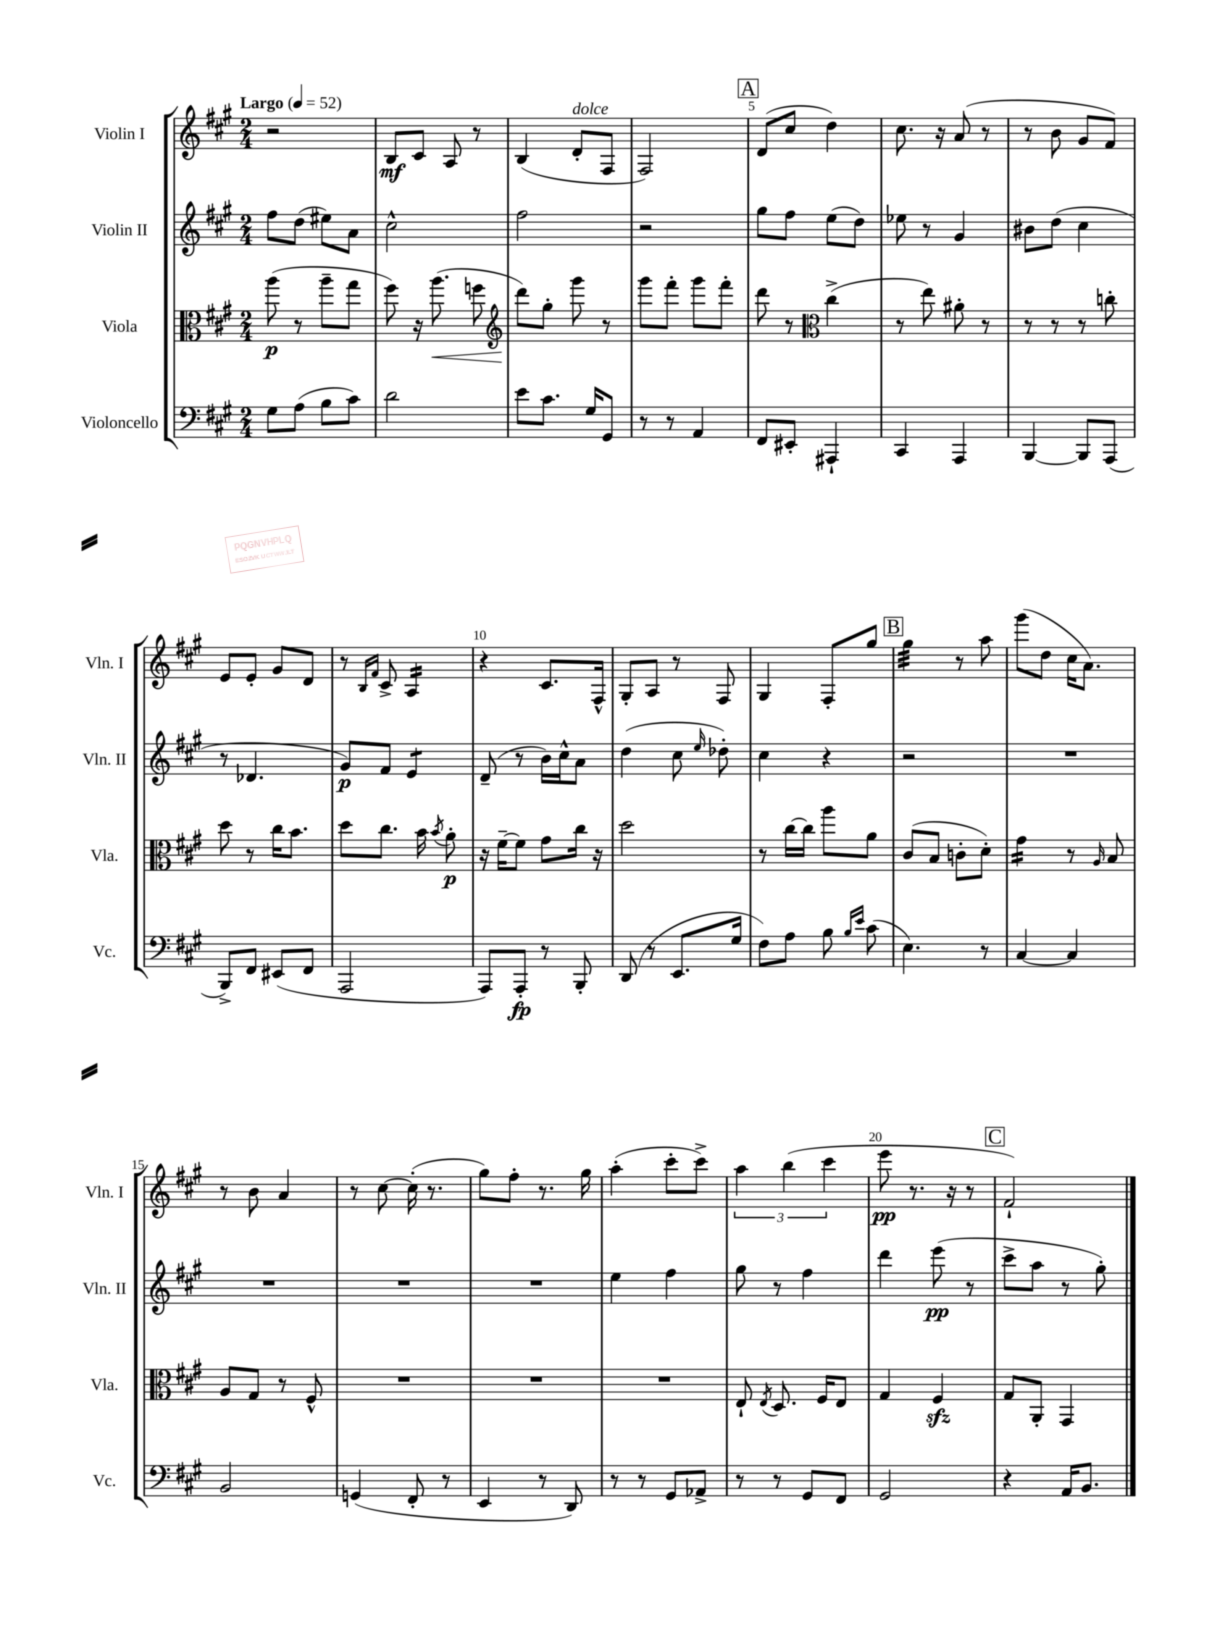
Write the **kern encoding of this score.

**kern	**kern	**kern	**kern
*staff4	*staff3	*staff2	*staff1
*clefF4	*clefC3	*clefG2	*clefG2
*k[f#c#g#]	*k[f#c#g#]	*k[f#c#g#]	*k[f#c#g#]
*M2/4	*M2/4	*M2/4	*M2/4
*MM52	*MM52	*MM52	*MM52
8G#\L	(8aa\	8ff#\L	2r
(8A\J	8r	(8dd\J	.
8B\L	8aa~\L	8ee#\L)	.
8c#\J)	8gg#\J	8a\J	.
=	=	=	=
2d\	8ff#\)	2cc#^^\	8B/L
.	16r	.	8c#/J
.	(8.aa\	.	.
.	.	.	8A/
.	8ff\	.	8r
=	=	=	=
*	*clefG2	*	*
8e\L	8ddd\L)	2ff#\	(4B/
8.c#\J	8gg#'\J	.	.
.	8ggg#\	.	8d'/L
16G#/LK	.	.	.
8GG#/J	8r	.	8F#/J
=	=	=	=
8r	8ggg#\L	2r	2F#/)
8r	8fff#'\J	.	.
4AA/	8ggg#\L	.	.
.	8fff#'\J	.	.
=	=	=	=
8FF#/L	8ddd\	8gg#\L	(8d/L
8EE#'/J	8r	8ff#\J	8cc#/J
*	*clefC3	*	*
4AAA#`/	(4cc#^\	(8ee\L	4dd\)
.	.	8dd\J)	.
=	=	=	=
4CC#/	8r	8ee-\	8.cc#\
.	8ee\)	8r	.
.	.	.	16r
4AAA/	8a#'\	4g#/	(8a/
.	8r	.	8r
=	=	=	=
[4BBB/	8r	8b#\L	8r
.	8r	(8dd\J	8b\
8BBB/]L	8r	4cc#\	8g#/L
(8AAA/J	8cc'\	.	8f#/J)
=	=	=	=
8BBB^/L)	8dd\	8r	8e/L
8FF#/J	8r	4.d-/	8e'/J
(8EE#/L	16cc#\LK	.	8g#/L
.	8.b\J	.	.
8FF#/J	.	.	8d/J
=	=	=	=
2AAA/	8dd\L	8g#/L)	8r
.	.	.	16qqB/LL
.	.	.	16qqf#/JJ
.	8.cc#\J	8f#/J	8c#^/
.	.	4e/	4A/
.	16b\	.	.
.	8qb/	.	.
.	8a'\	.	.
=	=	=	=
8AAA/L)	16r	(8d~/	4r
.	[16f#~\LK	.	.
8AAA'/J	8f#\]J	8r	.
8r	8g#\L	16b\LL)	8.c#/L
.	.	16cc#^^\J	.
8BBB'/	16cc#\Jk	8a\J	.
.	16r	.	16F#^^/Jk
=	=	=	=
(8DD/	2dd\	(4dd\	8G#'/L
8r	.	.	8A/J
8.EE/L	.	8cc#\	8r
.	.	16qqee/	.
.	.	8dd-'\)	8F#/
16G#/Jk	.	.	.
=	=	=	=
8F#\L)	8r	4cc#\	4G#/
8A\J	[16cc#\LL	.	.
.	16cc#\]JJ	.	.
8B\	8aa\L	4r	8F#'/L
16qqB/LL	.	.	.
16qqe/JJ	.	.	.
(8c#\	8a\J	.	8gg#/J
=	=	=	=
4.E\)	(8c#/L	2r	4gg#\
.	8B/J	.	.
.	8c'\L	.	8r
8r	8d'\J)	.	8aa\
=	=	=	=
[4C#/	4g#\	2r	(8ggg#\L
.	.	.	8dd\J
4C#/]	8r	.	16cc#\LK
.	.	.	8.a\J)
.	16qqA/	.	.
.	8B/	.	.
=	=	=	=
2BB/	8A/L	2r	8r
.	8G#/J	.	8b\
.	8r	.	4a/
.	8F#^^/	.	.
=	=	=	=
(4GG/	2r	2r	8r
.	.	.	[8cc#\
8FF#'/	.	.	(16cc#'\]
.	.	.	8.r
8r	.	.	.
=	=	=	=
4EE/	2r	2r	8gg#\L)
.	.	.	8ff#'\J
8r	.	.	8.r
8DD/)	.	.	.
.	.	.	16gg#\
=	=	=	=
8r	2r	4ee\	(4aa'\
8r	.	.	.
8GG#/L	.	4ff#\	8ccc#'\L
8AA-^/J	.	.	8ccc#^\J)
=	=	=	=
8r	8E`/	8gg#\	6aa\
.	8qE/	.	.
8r	8.D/	8r	.
.	.	.	(6bb\
8GG#/L	.	4ff#\	.
.	16F#/LK	.	.
.	.	.	6ccc#\
8FF#/J	8E/J	.	.
=	=	=	=
2GG#/	4G#/	4ddd\	8eee\
.	.	.	8.r
.	4F#/	(8eee\	.
.	.	.	16r
.	.	8r	8r
=	=	=	=
4r	8G#/L	8ccc#^\L	2f#`/)
.	8AA'/J	8aa\J	.
16AA/LK	4GG#/	8r	.
8.BB/J	.	.	.
.	.	8gg#'\)	.
==	==	==	==
*-	*-	*-	*-
